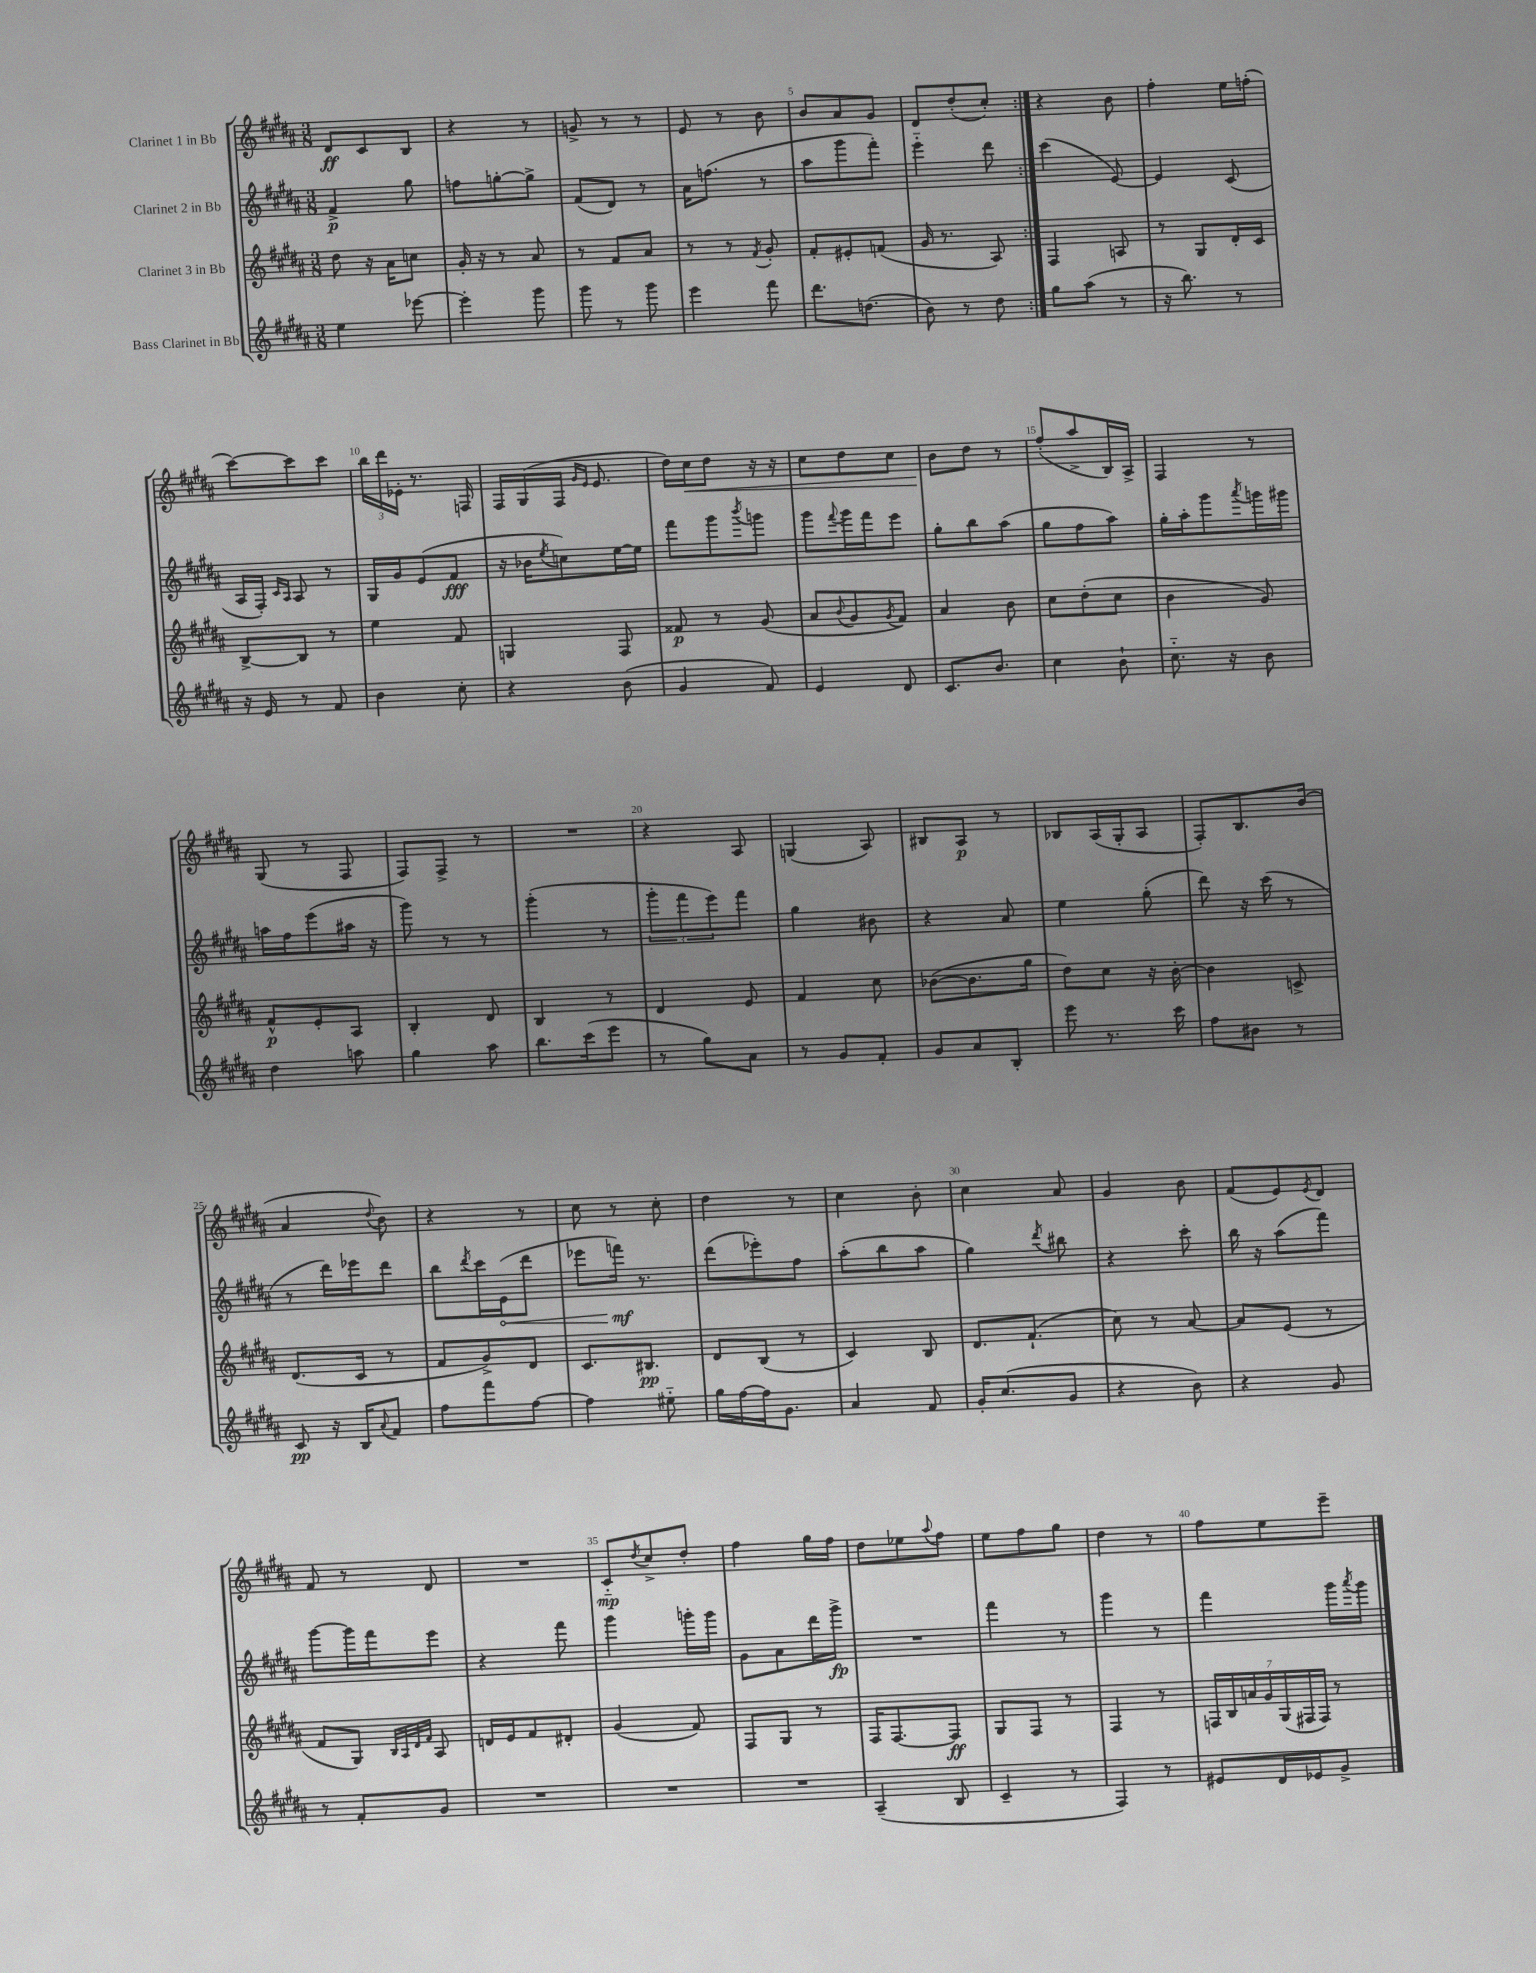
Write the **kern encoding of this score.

**kern	**dynam	**kern	**dynam	**kern	**dynam	**kern	**dynam
*part4	*part4	*part3	*part3	*part2	*part2	*part1	*part1
*staff4	*staff4	*staff3	*staff3	*staff2	*staff2	*staff1	*staff1
*I"Bass Clarinet in Bb	*	*I"Clarinet 3 in Bb	*	*I"Clarinet 2 in Bb	*	*I"Clarinet 1 in Bb	*
*clefG2	*	*clefG2	*	*clefG2	*	*clefG2	*
*k[f#c#g#d#a#]	*	*k[f#c#g#d#a#]	*	*k[f#c#g#d#a#]	*	*k[f#c#g#d#a#]	*
*M3/8	*	*M3/8	*	*M3/8	*	*M3/8	*
=1	=1	=1	=1	=1	=1	=1	=1
4ee\	.	8dd#\	.	4f#^/	p	8d#/L	ff
.	.	16r	.	.	.	8c#/	.
.	.	16a#\KL	.	.	.	.	.
[8eee-X\	.	8ccn\J	.	8gg#\	.	8B/J	.
=2	=2	=2	=2	=2	=2	=2	=2
4eee-'\]	.	16g#'/	.	8ffn\L	.	4r	.
.	.	16r	.	.	.	.	.
.	.	8r	.	[8ggn'\	.	.	.
8ggg#\	.	8a#/	.	8gg^\J]	.	8r	.
=3	=3	=3	=3	=3	=3	=3	=3
8ggg#\	.	8r	.	(8f#/L	.	8gn^/	.
8r	.	8f#/L	.	8d#/J)	.	8r	.
8ggg#\	.	8a#/J	.	8r	.	8r	.
=4	=4	=4	=4	=4	=4	=4	=4
4eee\	.	8r	.	16a#\KL	.	8e/	.
.	.	.	.	(8.ffn\J	.	.	.
.	.	8r	.	.	.	8r	.
.	.	8qf#/	.	.	.	.	.
8fff#\	.	8g#'/	.	8r	.	8b\	.
=5	=5	=5	=5	=5	=5	=5	=5
8.ddd#\L	.	8f#'/L	.	8aa#\L	.	8b/L	.
.	.	8e#X'/	.	8ggg#\	.	8a#/	.
(8.ddn\J	.	.	.	.	.	.	.
.	.	(8fn/J	.	8fff#'\J)	.	8g#/J	.
=6	=6	=6	=6	=6	=6	=6	=6
8b\)	.	16g#/	.	4eee\	.	8d#/L	.
.	.	8.r	.	.	.	.	.
8r	.	.	.	.	.	(8dd#'/	.
8dd#\	.	8A#/)	.	8ddd#\	.	8cc#'/J)	.
=7:|!	=7:|!	=7:|!	=7:|!	=7:|!	=7:|!	=7:|!	=7:|!
8gg#\L	.	4F#/	.	(4ccc#\	.	4r	.
(8aa#\J	.	.	.	.	.	.	.
8r	.	8An/	.	[8e/)	.	8b\	.
=8	=8	=8	=8	=8	=8	=8	=8
16r	.	8r	.	4e/]	.	4ff#'\	.
8.bb\)	.	.	.	.	.	.	.
.	.	8G#/L	.	.	.	.	.
8r	.	16d#'/L	.	(8c#/	.	16ee\LL	.
.	.	16c#/JJ	.	.	.	(16ffn'\JJ	.
!!LO:LB:g=z
=9	=9	=9	=9	=9	=9	=9	=9
16r	.	[8B^/L	.	16A#/LL	.	[8ccc#\L)	.
16e/	.	.	.	16F#'/JJ)	.	.	.
.	.	.	.	16qqc#/LL	.	.	.
.	.	.	.	16qqA#/JJ	.	.	.
8r	.	8B/J]	.	8A#/	.	8ccc#\]	.
8f#/	.	8r	.	8r	.	8ccc#\J	.
=10	=10	=10	=10	=10	=10	=10	=10
4b\	.	4ee\	.	16G#/LL	.	24bb\LL	.
.	.	.	.	.	.	24ddd#\	.
.	.	.	.	16g#/J	.	.	.
.	.	.	.	.	.	24e-X'\JJ	.
.	.	.	.	(8e/	.	8.r	.
8cc#'\	.	8f#/	.	8f#/J	fff	.	.
.	.	.	.	.	.	16Fn/	.
=11	=11	=11	=11	=11	=11	=11	=11
4r	.	4Gn/	.	16r	.	16F#/LL	.
.	.	.	.	16b-X\KL	.	(16G#/	.
.	.	.	.	8qee/	.	.	.
.	.	.	.	8ccn\)	.	16F#/JJ	.
.	.	.	.	.	.	16qqg#/LL	.
.	.	.	.	.	.	16qqe/JJ	.
.	.	.	.	.	.	8.e/	.
(8b\	.	8F#/	.	[16ee\L	.	.	.
.	.	.	.	16ee\JJ]	.	.	.
=12	=12	=12	=12	=12	=12	=12	=12
4g#/	.	8f##X/	p	8fff#\L	.	16dd#\LL)	.
!	!	!	!	!	!	!	!LO:HP:b
.	.	.	.	.	.	16cc#\J	<
.	.	8r	.	8ggg#\	.	8dd#\J	.
.	.	.	.	8qbbb/	.	.	.
8f#/)	.	(8g#/	.	8gggn\J	.	16r	.
.	.	.	.	.	.	16r	.
=13	=13	=13	=13	=13	=13	=13	=13
4e/	.	8a#/L	.	8ggg#\L	.	8cc#\L	.
.	.	8qqb/	.	8qqfff#/	.	.	.
.	.	8g#/	.	16ggg#\L	.	8dd#\	.
.	.	.	.	16fff#\J	.	.	.
.	.	8qg#/	.	.	.	.	.
8d#/	.	8f#/J)	.	8eee\J	.	8cc#\J	.
=14	=14	=14	=14	=14	=14	=14	=14
8.c#/L	.	4a#/	.	8gg#'\L	.	8b\L	.
.	.	.	.	8bb\	.	8dd#\J	[
8.b/J	.	.	.	.	.	.	.
.	.	8b\	.	(8aa#\J	.	8r	.
=15	=15	=15	=15	=15	=15	=15	=15
4cc#\	.	8cc#\L	.	8gg#\L	.	(8ff#'/L	.
.	.	(8dd#'\	.	8ff#\	.	8aa#^/	.
8b`\	.	8cc#\J	.	8aa#\J)	.	16B/L)	.
.	.	.	.	.	.	16A#^/JJ	.
=16	=16	=16	=16	=16	=16	=16	=16
8.cc#\	.	4b\	.	16gg#'\LL	.	4F#/	.
.	.	.	.	16aa#'\J	.	.	.
.	.	.	.	8ggg#\	.	.	.
16r	.	.	.	.	.	.	.
.	.	.	.	8qaaa#/	.	.	.
8b\	.	8g#/)	.	16gggn\L	.	8r	.
.	.	.	.	16ggg#X\JJ	.	.	.
!!LO:LB:g=z
=17	=17	=17	=17	=17	=17	=17	=17
4dd#\	.	8f#^^/L	p	16aan\LL	.	(8G#/	.
.	.	.	.	16ff#\J	.	.	.
.	.	8e'/	.	(8eee\	.	8r	.
8aan\	.	8A#/J	.	16aa#X\Jk	.	8F#/	.
.	.	.	.	16r	.	.	.
=18	=18	=18	=18	=18	=18	=18	=18
4gg#\	.	4B'/	.	8ggg#\)	.	8F#/L)	.
.	.	.	.	8r	.	8F#^/J	.
8aa#\	.	8d#/	.	8r	.	8r	.
=19	=19	=19	=19	=19	=19	=19	=19
8.bb\L	.	4B/	.	(4ggg#'\	.	4.r	.
(16ccc#\k	.	.	.	.	.	.	.
8eee\J	.	8r	.	8r	.	.	.
=20	=20	=20	=20	=20	=20	=20	=20
8r	.	4d#/	.	12ggg#'\L	.	4r	.
.	.	.	.	12fff#\	.	.	.
8gg#\L)	.	.	.	.	.	.	.
.	.	.	.	12eee\)	.	.	.
8a#\J	.	8e/	.	8fff#\J	.	8A#/	.
=21	=21	=21	=21	=21	=21	=21	=21
8r	.	4f#/	.	4gg#\	.	(4Gn/	.
8g#/L	.	.	.	.	.	.	.
8f#'/J	.	8cc#\	.	8b#X\	.	8A#/)	.
=22	=22	=22	=22	=22	=22	=22	=22
8g#/L	.	([8b-X\L	.	4r	.	8B#X/L	.
8a#/	.	8.b-\]	.	.	.	8A#/J	p
8B'/J	.	.	.	8a#/	.	8r	.
.	.	16gg#\Jk	.	.	.	.	.
=23	=23	=23	=23	=23	=23	=23	=23
8eee\	.	8dd#\L)	.	4ee\	.	8B-X/L	.
8.r	.	8cc#\J	.	.	.	(16A#/L	.
.	.	.	.	.	.	16G#'/J	.
.	.	16r	.	(8gg#'\	.	8A#/J	.
16ccc#\	.	[16b'\	.	.	.	.	.
=24	=24	=24	=24	=24	=24	=24	=24
8ff#\L	.	4b\]	.	8ddd#\)	.	8F#'/L)	.
8b#X\J	.	.	.	16r	.	8.B/	.
.	.	.	.	(16ccc#\	.	.	.
8r	.	8cn^/	.	8r	.	.	.
.	.	.	.	.	.	(16b/Jk	.
!!LO:LB:g=z
=25	=25	=25	=25	=25	=25	=25	=25
8c#/	pp	(8.d#/L	.	8r	.	4a#/	.
16r	.	.	.	16ddd#\LL)	.	.	.
16B/KL	.	16c#/Jk	.	16eee-X\J	.	.	.
8qqa#/	.	.	.	.	.	8qqdd#/	.
8f#/J	.	8r	.	8ddd#\J	.	8b\)	.
=26	=26	=26	=26	=26	=26	=26	=26
8ff#\L	.	8f#/L	.	8bb\L	.	4r	.
.	.	.	.	8qddd#/	.	.	.
8fff#\	.	8g#^/)	.	16ccc#\L	.	.	.
!	!	!	!	!	!LO:HP:b	!	!
.	.	.	.	(16e\J	<	.	.
[8ff#\J	.	8d#/J	.	8ddd#\J	.	8r	.
=27	=27	=27	=27	=27	=27	=27	=27
4ff#\]	.	8.c#/L	.	8eee-X\L	.	8cc#\	.
.	.	.	.	16fffn\Jk)	mf	8r	.
.	.	8.B#X/J	pp	8.r	[	.	.
8ee#X\	.	.	.	.	.	8cc#'\	.
=28	=28	=28	=28	=28	=28	=28	=28
16gg#\LL	.	8d#/L	.	(8ddd#\L	.	4dd#\	.
[16ff#\	.	.	.	.	.	.	.
16ff#\J]	.	(8B/J	.	8eee-X'\)	.	.	.
8.g#\J	.	.	.	.	.	.	.
.	.	8r	.	8ff#\J	.	8r	.
=29	=29	=29	=29	=29	=29	=29	=29
4a#/	.	4c#/)	.	(8aa#'\L	.	4cc#\	.
.	.	.	.	8bb\	.	.	.
8f#/	.	8B/	.	8aa#\J	.	8b'\	.
=30	=30	=30	=30	=30	=30	=30	=30
16g#'/KL	.	8.d#/L	.	4gg#\)	.	4cc#\	.
(8.cc#/	.	.	.	.	.	.	.
.	.	(8.f#`/J	.	.	.	.	.
.	.	.	.	8qddd#/	.	.	.
8g#/J	.	.	.	8bb#X\	.	8a#/	.
=31	=31	=31	=31	=31	=31	=31	=31
4r	.	8cc#\)	.	4r	.	4g#/	.
.	.	8r	.	.	.	.	.
8b\)	.	[8a#/	.	8ccc#'\	.	8b\	.
=32	=32	=32	=32	=32	=32	=32	=32
4r	.	8a#/L]	.	16bb\	.	(8f#/L	.
.	.	.	.	16r	.	.	.
.	.	(8e/J	.	(8aa#\L	.	8e/)	.
.	.	.	.	.	.	8qe/	.
8g#/	.	8r	.	8fff#\J)	.	8d#/J	.
!!LO:LB:g=z
=33	=33	=33	=33	=33	=33	=33	=33
8r	.	8f#/L	.	[8ggg#\L	.	8f#/	.
8f#'/L	.	8G#/J)	.	16ggg#\L]	.	8r	.
.	.	.	.	16fff#\J	.	.	.
.	.	32qqB/LLL	.	.	.	.	.
.	.	32qqA#/	.	.	.	.	.
.	.	32qqd#/	.	.	.	.	.
.	.	32qqf#/JJJ	.	.	.	.	.
8g#/J	.	8A#/	.	8eee\J	.	8d#/	.
=34	=34	=34	=34	=34	=34	=34	=34
4.r	.	16dn/LL	.	4r	.	4.r	.
.	.	16e/J	.	.	.	.	.
.	.	8f#/	.	.	.	.	.
.	.	8d#X'/J	.	8fff#\	.	.	.
=35	=35	=35	=35	=35	=35	=35	=35
4.r	.	(4g#/	.	4ggg#\	.	8c#/L	mp
.	.	.	.	.	.	8qdd#/	.
.	.	.	.	.	.	8cc#^/	.
.	.	8f#/)	.	16gggn'\LL	.	8dd#'/J	.
.	.	.	.	16ggg\JJ	.	.	.
=36	=36	=36	=36	=36	=36	=36	=36
4.r	.	8F#/L	.	8g#\L	.	4ff#\	.
.	.	8G#/J	.	8a#\	.	.	.
.	.	8r	.	16ddd#\L	.	16gg#\LL	.
.	.	.	.	16ggg#^\JJ	fp	16ff#\JJ	.
=37	=37	=37	=37	=37	=37	=37	=37
(4A#~/	.	16F#/KL	.	4.r	.	8dd#\L	.
.	.	[8.F#/	.	.	.	.	.
.	.	.	.	.	.	8ee-X\	.
.	.	.	.	.	.	8qqaa#/	.
8B/	.	8F#/J]	ff	.	.	8ff#\J	.
=38	=38	=38	=38	=38	=38	=38	=38
4c#~/	.	8G#/L	.	4fff#\	.	8ee\L	.
.	.	8F#/J	.	.	.	8ff#\	.
8r	.	8r	.	8r	.	8gg#\J	.
=39	=39	=39	=39	=39	=39	=39	=39
4F#/)	.	4F#/	.	4ggg#\	.	4dd#\	.
8r	.	8r	.	8r	.	8r	.
=40	=40	=40	=40	=40	=40	=40	=40
8e#X/L	.	28Fn/LL	.	4fff#\	.	8ff#\L	.
.	.	28B/	.	.	.	.	.
.	.	28an/	.	.	.	.	.
.	.	28g#/	.	.	.	.	.
16d#/L	.	.	.	.	.	8ee\	.
.	.	(28G#/	.	.	.	.	.
.	.	28F#X/	.	.	.	.	.
16e-X/J	.	.	.	.	.	.	.
.	.	28F#/JJ)	.	.	.	.	.
8g#^/J	.	8r	.	16ggg#\LL	.	8eee~\J	.
.	.	.	.	8qaaa#/	.	.	.
.	.	.	.	16ggg#\JJ	.	.	.
==	==	==	==	==	==	==	==
*-	*-	*-	*-	*-	*-	*-	*-
